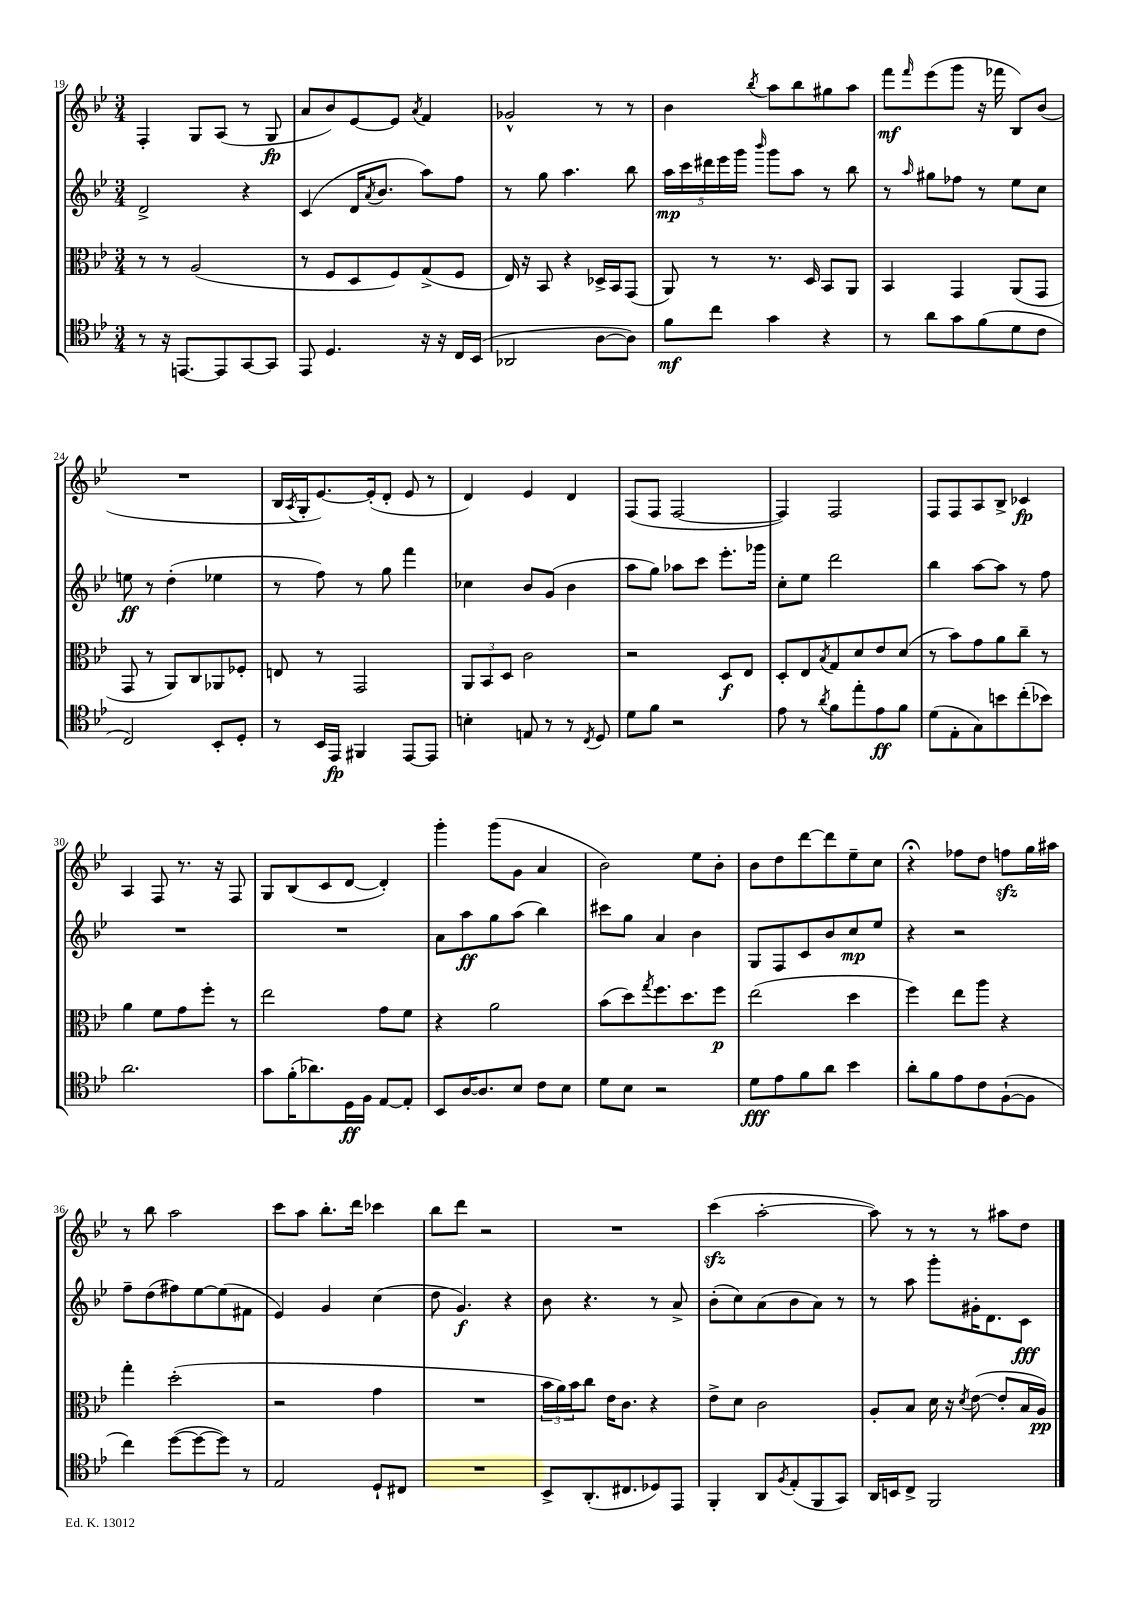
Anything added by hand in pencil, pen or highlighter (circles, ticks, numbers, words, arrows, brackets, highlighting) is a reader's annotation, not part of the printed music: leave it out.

**kern	**kern	**kern	**kern
*staff4	*staff3	*staff2	*staff1
*clefC4	*clefC3	*clefG2	*clefG2
*k[b-e-]	*k[b-e-]	*k[b-e-]	*k[b-e-]
*M3/4	*M3/4	*M3/4	*M3/4
8r	8r	2d^/	4F'/
16r	8r	.	.
[8.EE/L	.	.	.
.	(2A/	.	8G/L
8EE/]	.	.	(8A/J
[8GG/	.	4r	8r
8GG/]J	.	.	8G/
=	=	=	=
8EE-/	8r	(4c/	8a/L
4.D/	8F/L	.	8b-/)
.	8D/	16d/LK	[8e-/
.	.	8qa/	.
.	.	8.b-/J	.
.	8F/)	.	8e-/]J
.	.	.	8qa/
16r	(8G^/	8aa\L)	4f/
16r	.	.	.
16C/LL	8F/J	8ff\J	.
(16BB-/JJ	.	.	.
=	=	=	=
2AA-/	16E-/)	8r	2g-^^/
.	16r	.	.
.	8BB-/	8gg\	.
.	4r	4.aa\	.
[8A\L	16D-^/LL	.	8r
.	16BB-/J	.	.
8A\]J)	(8GG/J	8bb-\	8r
=	=	=	=
8f\L	8AA/)	20aa\LL	4b-\
.	.	20ccc\	.
.	.	20ddd#\	.
8cc\J	8r	.	.
.	.	20eee-\	.
.	.	20ggg\JJ	.
.	.	16qqbbb-/	8qbb-/
4g\	8.r	8ggg\L	8aa\L
.	.	8aa\J	8bb-\
.	16D/	.	.
4r	8BB-/L	8r	8gg#\
.	8AA/J	8bb-\	8aa\J
=	=	=	=
8r	4BB-/	8r	8fff\L
.	.	16qqaa/	16qqfff/
8a\L	.	8gg#\L	(8eee-\
8g\	4GG/	8ff-\J	8ggg\J
(8f\	.	8r	16r
.	.	.	16fff-\
8d\	(8AA/L	8ee-\L	8B-/L)
8c\J	8GG/J	8cc\J	(8b-/J
=	=	=	=
2C/)	8GG/	8ee\	2.r
.	8r	8r	.
.	8AA/L)	(4dd'\	.
.	8C/	.	.
8BB-'/L	8AA-/	4ee-\	.
8D'/J	8F-'/J	.	.
=	=	=	=
8r	8E/	8r	16B-/LL
.	.	.	8qA/
.	.	.	16G'/J
16BB-/LL	8r	8ff\)	[8.e-/)
16EE-/JJ	.	.	.
4FF#/	2GG/	8r	.
.	.	.	(16e-'/]k
.	.	8gg\	8d'/J
[8EE-/L	.	4fff\	8e-/
8EE-/]J	.	.	8r
=	=	=	=
4B'\	12AA/L	4cc-\	4d/)
.	12BB-/	.	.
.	12D/J	.	.
8E/	2c\	8b-/L	4e-/
8r	.	(8g/J	.
8r	.	4b-\	4d/
8qC/	.	.	.
8D/	.	.	.
=	=	=	=
8d\L	2r	8aa\L	(8F/L
8f\J	.	8gg\J)	8F/J
2r	.	8aa-\L	[2F/
.	.	8ccc\J	.
.	8D/L	8.eee-'\L	.
.	8E-/J	.	.
.	.	16ggg-\Jk	.
=	=	=	=
8e-\	8D'/L	8cc'\L	4F/])
8r	8E-/	8ee-\J	.
8qa/	8qB-/	.	.
8f\L	8G/	2ddd\	2F/
8ee-'\	8d/	.	.
8e-\	8e-/	.	.
8f\J	(8d/J	.	.
=	=	=	=
(8d\L	8r	4bb-\	8F/L
8E-'\	8b-\L)	.	8F/
8G\)	8g\	[8aa\L	8A/
8b\	8a\	8aa\]J	8B-^/J
(8cc'\	8cc~\J	8r	4c-/
8b-\J)	8r	8ff\	.
=	=	=	=
2.a\	4a\	2.r	4A/
.	8f\L	.	8F/
.	8g\	.	8.r
.	8ff'\J	.	.
.	.	.	16r
.	8r	.	8F/
=	=	=	=
8g\L	2ee-\	2.r	8G/L
(16f'\K	.	.	(8B-/
8.a-\)	.	.	.
.	.	.	8c/
16D\L	.	.	[8d/J
16F\JJ	.	.	.
[8E-/L	8g\L	.	4d'/])
8E-'/]J	8f\J	.	.
=	=	=	=
8BB-/L	4r	8a\L	4ggg'\
[16A/K	.	8aa\	.
8.A/]	.	.	.
.	2a\	8gg\	(8ggg\L
8B-/J	.	(8aa\J	8g\J
8c\L	.	4bb-\)	4a/
8B-\J	.	.	.
=	=	=	=
8d\L	(8b-\L	8ccc#\L	2b-\)
8B-\J	8dd\)	8gg\J	.
.	8qgg/	.	.
2r	8.ff\	4a/	.
.	8.dd\	.	.
.	.	4b-\	8ee-\L
.	8ff\J	.	8b-'\J
=	=	=	=
8d\L	(2ee-\	8G/L	8b-\L
8e-\	.	8F/	8dd\
8f\	.	8c/	[8ddd\
8a\J	.	8b-/	8ddd\]
4b-\	4dd\	8cc/	8ee-~\
.	.	8ee-/J	8cc\J
=	=	=	=
8a'\L	4ff\)	4r	4r;
8f\	.	.	.
8e-\	8ee-\L	2r	8ff-\L
8c\	8aa\J	.	8dd\J
([8F`\	4r	.	8ff\L
8F\]J	.	.	16gg\L
.	.	.	16aa#\JJ
=	=	=	=
4cc\)	4gg'\	8ff~\L	8r
.	.	(8dd\	8bb-\
([8dd\L	(2dd'\	8ff#\)	2aa\
8dd\_	.	[8ee-\	.
8dd\]J)	.	(8ee-\]	.
8r	.	8f#\J	.
=	=	=	=
2E-/	2r	4e-/)	8ccc\L
.	.	.	8aa\J
.	.	4g/	8.bb-'\L
.	.	.	16ddd\Jk
8D`/L	4g\	(4cc\	4ccc-\
8C#/J	.	.	.
=	=	=	=
2.r	2.r	8dd\	8bb-\L
.	.	4.g/)	8ddd\J
.	.	.	2r
.	.	4r	.
=	=	=	=
8BB-^/L	24b-\LL	8b-\	2.r
.	24a\)	.	.
.	24b-\J	.	.
(8.AA'/	8cc\J	4.r	.
.	16e-\LK	.	.
8.C#/	8.c\J	.	.
8D-/)	4r	8r	.
8EE-/J	.	8a^/	.
=	=	=	=
4FF'/	8e-^\L	(8b-'\L	(4ccc\
.	8d\J	8cc\)	.
8AA/L	2c\	(8a\	[2aa'\
8qF/	.	.	.
(8E-'/	.	8b-\	.
8FF/	.	8a\J)	.
8GG/J)	.	8r	.
=	=	=	=
16AA/LL	8A'/L	8r	8aa\])
16BB/J	.	.	.
8C^/J	8B-/J	8aa\	8r
2FF/	16d\	8ggg'\L	8r
.	16r	.	.
.	8qd/	.	.
.	([8e-\	16g#'\K	8r
.	.	8.d\	.
.	8e-'/]L	.	8aa#\L
.	16B-/L	8c\J	8dd\J
.	16A/JJ)	.	.
==	==	==	==
*-	*-	*-	*-
